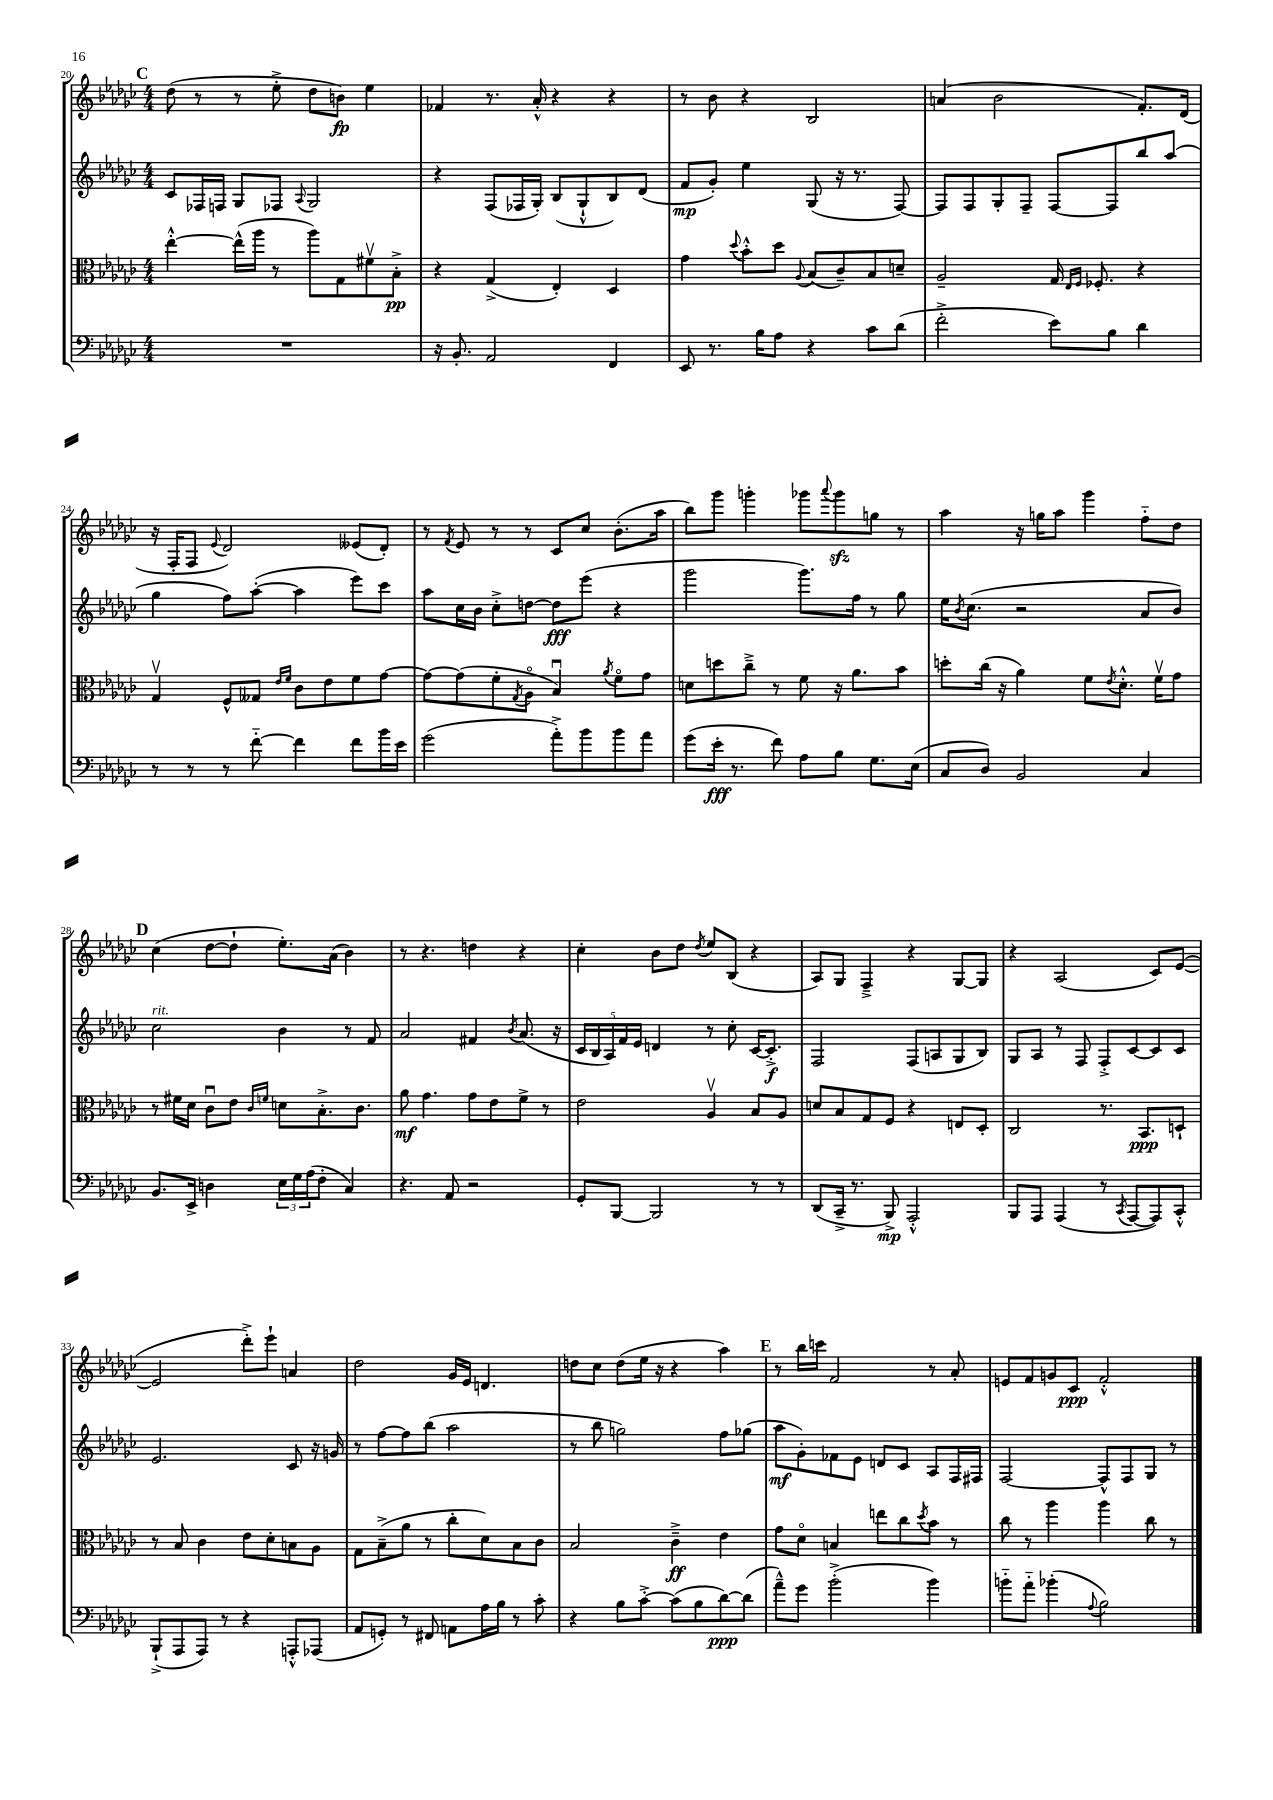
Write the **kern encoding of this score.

**kern	**kern	**kern	**kern
*staff4	*staff3	*staff2	*staff1
*clefF4	*clefC3	*clefG2	*clefG2
*k[b-e-a-d-g-c-]	*k[b-e-a-d-g-c-]	*k[b-e-a-d-g-c-]	*k[b-e-a-d-g-c-]
*M4/4	*M4/4	*M4/4	*M4/4
1r	[4ee-'^^	8c-	(8dd-
.	.	16F-	8r
.	.	16F	.
.	(16ee-^^]	8G-	8r
.	16aa-	.	.
.	8r	8F-	8ee-'^
.	.	8qqA-	.
.	8aa-)	2G-	8dd-
.	8G-	.	8b)
.	8f#v	.	4ee-
.	8B-'^	.	.
=	=	=	=
16r	4r	4r	4f-
8.BB-'	.	.	.
2AA-	(4G-^	(8F	8.r
.	.	16F-	.
.	.	16G-')	16a-'^^
.	4E-')	(8B-	4r
.	.	8G-`^^	.
4FF	4D-	8B-)	4r
.	.	(8d-	.
=	=	=	=
8EE-	4g-	8f	8r
8.r	.	8g-')	8b-
.	8qqdd-	.	.
.	8b-'^^	4ee-	4r
16B-	.	.	.
8A-	8dd-	.	.
.	8qqA-	.	.
4r	(8B-	(8G-	2B-
.	8c-~)	16r	.
.	.	8.r	.
8c-	8B-	.	.
(8d-	8d~	[8F)	.
=	=	=	=
2f'^	2A-~	8F]	(4a
.	.	8F	.
.	.	8G-'	2b-
.	.	8F~	.
8e-)	16G-	[8F	.
.	16qqE-	.	.
.	16qqF	.	.
.	8.F-'	.	.
8B-	.	8F]	.
4d-	4r	8bb-	8.f')
.	.	(8aa-	.
.	.	.	(16d-
=	=	=	=
8r	4G-v	4gg-	16r
.	.	.	16F'
8r	.	.	8F
.	.	.	8qqe-
8r	8F^^	8ff)	2d-)
[8f'~	8G--	([8aa-'	.
.	16qqe-	.	.
.	16qqf	.	.
4f]	8c-	4aa-]	.
.	8e-	.	.
8f	8f	8eee-)	(8e--
16b-	[8g-	8ccc-	8d-')
16e-	.	.	.
=	=	=	=
(2g-	8g-_	8aa-	8r
.	.	.	8qf
.	(8g-]	16cc-	8e-
.	.	16b-	.
.	8f'	8cc-'^	8r
.	8qG-	.	.
.	8A-o	[8dd	8r
8a-'^)	4B-u)	8dd]	8c-
8b-	.	(8eee-	8cc-
.	8qa-	.	.
8b-	8fo	4r	(8.b-'
8a-	8g-	.	.
.	.	.	16aa-
=	=	=	=
(8g-	8d	2ggg-	8bb-)
16e-'	8dd	.	8ggg-
8.r	.	.	.
.	8cc-~^	.	4ggg'
8f)	8r	.	.
8A-	8f	8.ggg-)	8ggg-
.	.	.	8qqaaa-
8B-	16r	.	8ggg-
.	8.a-	16ff	.
8.G-	.	8r	8gg
.	8b-	8gg-	8r
(16E-	.	.	.
=	=	=	=
8C-	8dd'	16ee-	4aa-
.	.	8qb-	.
.	.	(8.cc-	.
8D-)	(16cc-	.	.
.	16r	.	.
2BB-	4a-)	2r	16r
.	.	.	16gg
.	.	.	8aa-
.	8f	.	4ggg-
.	8qe-	.	.
.	8.d-'^^	.	.
4C-	.	8a-	8ff'~
.	16fv	.	.
.	8g-	8b-)	8dd-
=	=	=	=
8.BB-	8r	2cc-	(4cc-
.	16f#	.	.
16EE-^	16d-	.	.
4D	8c-u	.	[8dd-
.	8e-	.	8dd-`]
.	16qqc-	.	.
.	16qqf	.	.
24E-	8d	4b-	8.ee-')
24G-	.	.	.
(24A-	.	.	.
8F'	8.B-'^	.	.
.	.	.	(16a-
4C-)	.	8r	4b-)
.	8.c-	.	.
.	.	8f	.
=	=	=	=
4.r	8a-	2a-	8r
.	4.g-	.	4.r
8AA-	.	.	.
2r	8g-	4f#	4dd
.	8e-	.	.
.	.	8qb-	.
.	8f^	(8.a-	4r
.	8r	.	.
.	.	16r	.
=	=	=	=
8GG-'	2e-	20c-	4cc-'
.	.	20B-	.
.	.	20A-)	.
[8BBB-	.	.	.
.	.	20f	.
.	.	20e-	.
2BBB-]	.	4d	8b-
.	.	.	8dd-
.	.	.	8qdd-
.	4A-v	8r	8ee-
.	.	8cc-'	(8B-
8r	8B-	[16c-	4r
.	.	8.c-'^]	.
8r	8A-	.	.
=	=	=	=
(8DD-	8d	2F	8A-)
16CC-~^	8B-	.	8G-
8.r	.	.	.
.	8G-	.	4F~^
8BBB-^)	8F	.	.
2AAA-'^^	4r	(8F	4r
.	.	8A	.
.	8E	8G-	[8G-
.	8D-'	8B-)	8G-]
=	=	=	=
8BBB-	2C-	8G-	4r
8AAA-	.	8A-	.
(4AAA-	.	8r	(2A-
.	.	8F	.
8r	8.r	8F'^	.
8qCC-	.	.	.
[8AAA-	.	[8c-	.
.	8.BB-	.	.
8AAA-])	.	8c-]	8c-)
8CC-'^^	8D`	8c-	([8e-
=	=	=	=
(8BBB-`^	8r	2.e-	2e-]
8AAA-	8B-	.	.
8AAA-)	4c-	.	.
8r	.	.	.
4r	8e-	.	8ddd-'^)
.	8d-'	.	8eee-`
8AAA'^^	8B	8c-	4a
(8AAA-	8A-	16r	.
.	.	16g	.
=	=	=	=
8AA-	8G-	8r	2dd-
8GG')	(8B-~^	[8ff	.
8r	8a-	8ff]	.
8FF#	8r	(8bb-	.
8AA	8cc-'	2aa-	16g-
.	.	.	16e-
16A-	8d-)	.	4.d
16B-	.	.	.
8r	8B-	.	.
8c-'	8c-	.	.
=	=	=	=
4r	2B-	8r	8dd
.	.	8bb-	8cc-
8B-	.	2gg)	(8dd
[8c-'^	.	.	16ee-
.	.	.	16r
(8c-]	4c-~^	.	4r
8B-	.	.	.
[8d-)	4e-	8ff	4aa-)
(8d-]	.	(8gg-	.
=	=	=	=
8a-~^^)	8g-	8aa-	8r
8g-	8d-o	8g-')	16bb-
.	.	.	16ccc
(2b-'^	4B	8f-	2f
.	.	8e-	.
.	8ee	8d	.
.	8cc-	8c-	.
.	8qdd-	.	.
4b-)	8b-	8A-	8r
.	8r	16F	8a-'
.	.	16F#	.
=	=	=	=
8b'~	8cc-	[2F	8e
8a-'~	8r	.	8f
(4b-'	4aa-	.	8g
.	.	.	8c-
8qqA-	.	.	.
2B-)	4aa-	8F^^]	2f'^^
.	.	8F	.
.	8cc-	8G-	.
.	8r	8r	.
==	==	==	==
*-	*-	*-	*-
